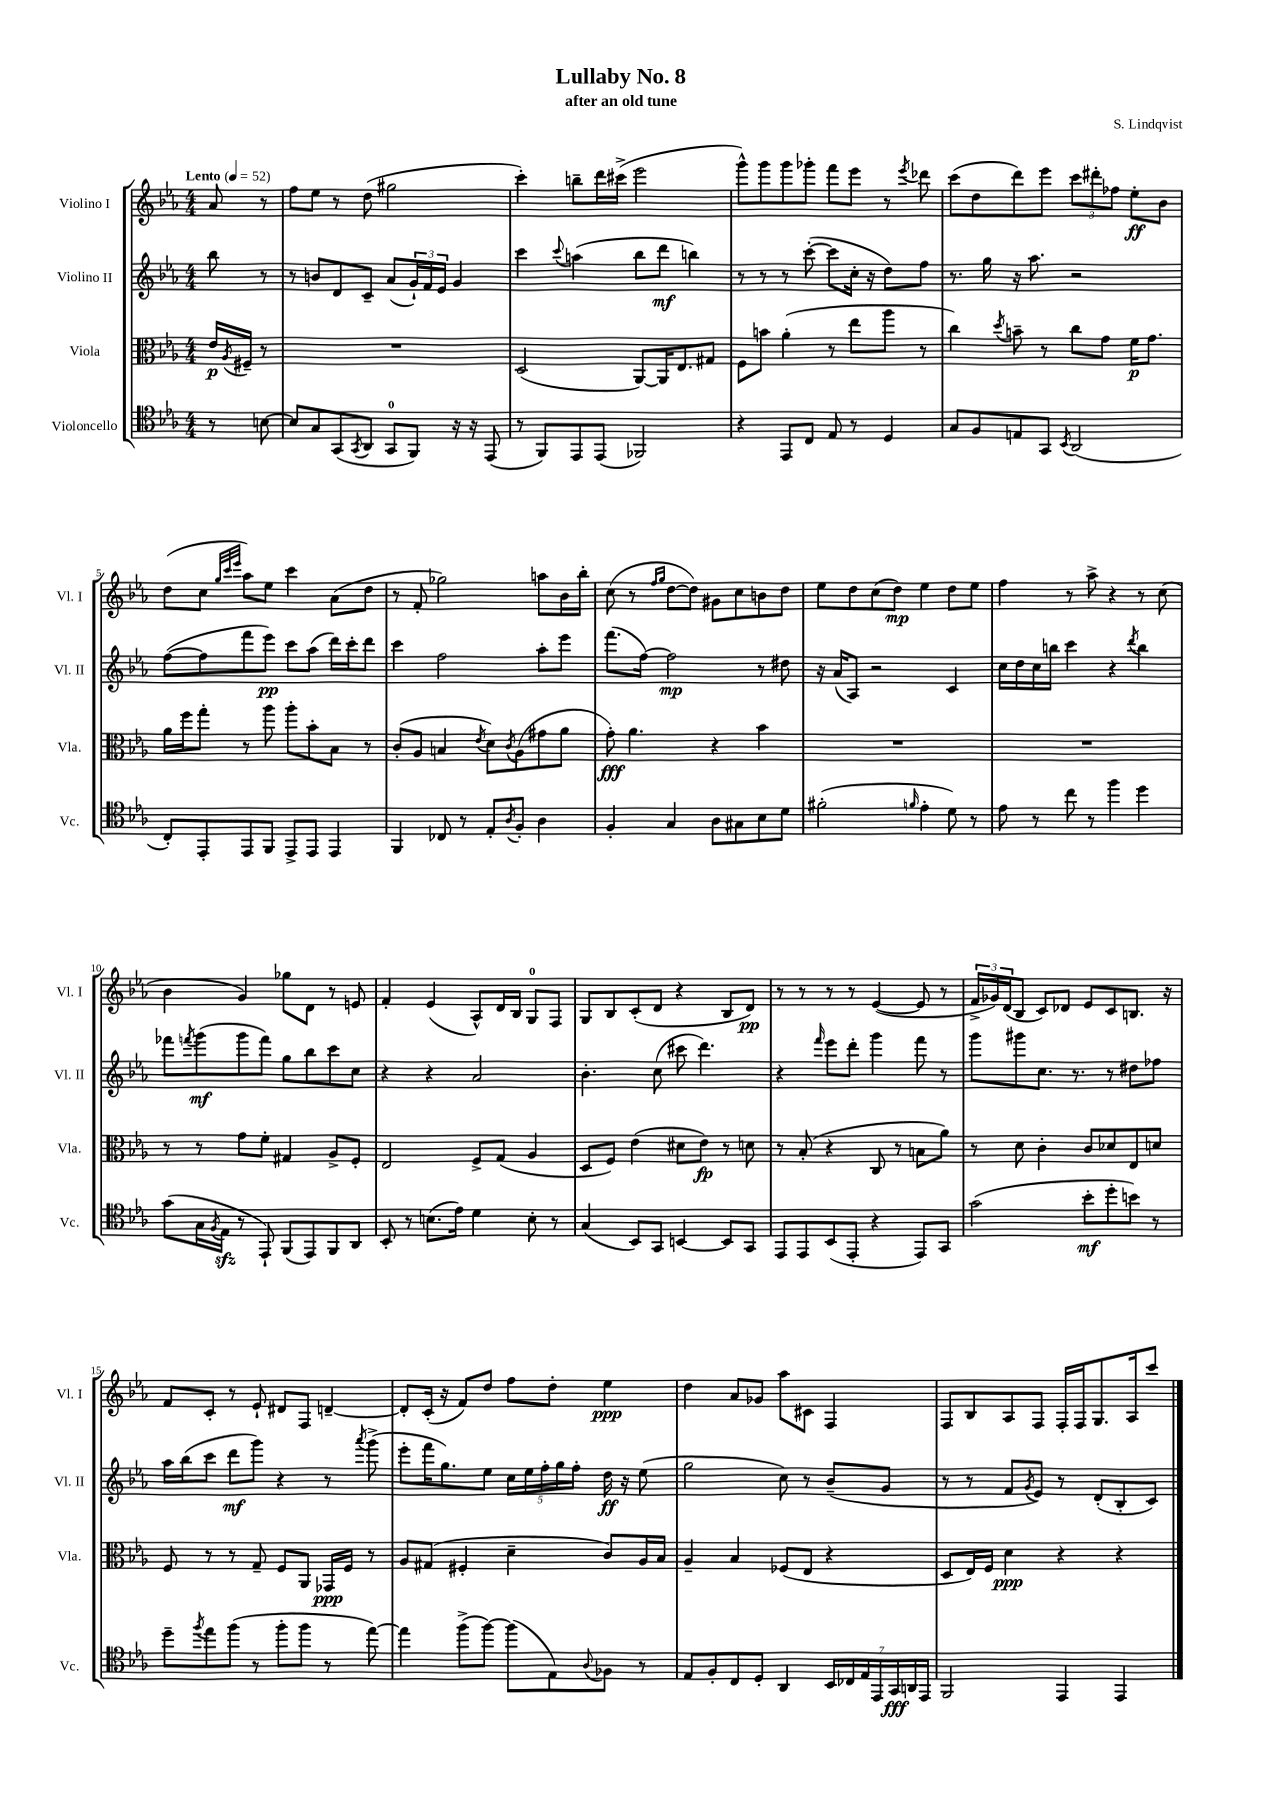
\header { title = "Lullaby No. 8" composer = "S. Lindqvist" subtitle = "after an old tune" }
<<
\new StaffGroup <<
\new Staff = "s0" \with { instrumentName = "Violino I" shortInstrumentName = "Vl. I" } {
    \clef treble \key ees \major \numericTimeSignature \time 4/4 \partial 4 \tempo "Lento" 4 = 52
    aes'8 r8 |
    f''8 ees''8 r8 d''8( gis''2 |
    c'''4-.) b''8-- d'''16 cis'''16->( ees'''2 |
    g'''8-^) g'''8 g'''8 ges'''8-. f'''8 ees'''8 r8 \acciaccatura { ees'''8 } des'''8 |
    c'''8( d''8 d'''8) ees'''8 \tuplet 3/2 { c'''8 dis'''8-. fes''8 } ees''8-.\ff bes'8 |
    d''8( c''8 \grace { g''32 c'''32 ees'''32 } aes''8) ees''8 c'''4 aes'8( d''8 |
    r8 f'8-. ges''2) a''8 bes'16 bes''16-. |
    c''8( r8 \grace { f''16 g''16 } d''8~ d''8) gis'8 c''8 b'8 d''8 |
    ees''8 d''8 c''8( d''8\mp) ees''4 d''8 ees''8 |
    f''4 r8 aes''8-> r4 r8 c''8( |
    bes'4 g'4) ges''8 d'8 r8 e'8 |
    f'4-. ees'4( aes8-^) d'16 bes16 g8-0 f8 |
    g8 bes8 c'8-.( d'8 r4 bes8 d'8\pp) |
    r8 r8 r8 r8 ees'4~( ees'8 r8 |
    \tuplet 3/2 { f'16-> ges'16) d'16( } bes8 c'8) des'8 ees'8 c'8 b8. r16 |
    f'8 c'8-. r8 ees'8-! dis'8 f8 d'4~-- |
    d'8-. c'16-.( r16 f'8) d''8 f''8 d''8-. ees''4\ppp |
    d''4 aes'8 ges'8 aes''8 cis'8 f4 |
    f8 bes8 aes8 f8 f16-. f16 g8. aes16 c'''8 \bar "|." |
}
\new Staff = "s1" \with { instrumentName = "Violino II" shortInstrumentName = "Vl. II" } {
    \clef treble \key ees \major \numericTimeSignature \time 4/4 \partial 4
    bes''8 r8 |
    r8 b'8 d'8 c'8-- aes'8( \tuplet 3/2 { g'16-!) f'16 ees'16 } g'4 |
    c'''4 \appoggiatura { c'''8 } a''4( bes''8 d'''8\mf b''4) |
    r8 r8 r8 c'''8~-.( c'''8 c''16-. r16 d''8) f''8 |
    r8. g''16 r16 aes''8. r2 |
    f''8~( f''8 f'''8 ees'''8\pp) c'''8 aes''8( d'''16) c'''16-. d'''8 |
    c'''4 f''2 aes''8-. ees'''8 |
    f'''8.( f''16~) f''2\mp r8 dis''8 |
    r16 aes'16( aes8) r2 c'4 |
    c''16 d''16 c''16 b''16 c'''4 r4 \acciaccatura { d'''8 } b''4 |
    fes'''8 \acciaccatura { f'''8 } g'''8\mf( g'''8 f'''8) g''8 bes''8 c'''8 c''8 |
    r4 r4 aes'2 |
    bes'4.-. c''8( cis'''8 d'''4.) |
    r4 \grace { f'''16 } ees'''8 d'''8-. g'''4 f'''8 r8 |
    g'''8 gis'''8 c''8. r8. r8 dis''8 fes''8 |
    aes''16 bes''16( c'''8 d'''8\mf g'''8) r4 r8 \acciaccatura { aes'''8 } g'''8->( |
    ees'''8-. f'''16 g''8.) ees''8 \tuplet 5/4 { c''16 ees''16 f''16-. g''16 f''16-. } d''16\ff r16 ees''8( |
    g''2 c''8) r8 bes'8--( g'8 |
    r8 r8 f'8 \acciaccatura { g'8 } ees'8) r8 d'8-.( bes8-. c'8) \bar "|." |
}
\new Staff = "s2" \with { instrumentName = "Viola" shortInstrumentName = "Vla." } {
    \clef alto \key ees \major \numericTimeSignature \time 4/4 \partial 4
    ees'16\p \acciaccatura { aes8 } fis16-- r8 |
    R1 |
    d2( aes,8~) aes,16 ees8. gis8 |
    f8 b'8 aes'4-.( r8 ees''8 aes''8 r8 |
    c''4) \acciaccatura { d''8 } b'8-- r8 c''8 g'8 f'16\p g'8. |
    aes'16 f''16 g''8-. r8 aes''8 aes''8-. bes'8-. bes8 r8 |
    c'8-.( aes8 b4 \acciaccatura { ees'8 } d'8) \acciaccatura { c'8 } aes8( gis'8 aes'8 |
    g'8-.\fff) aes'4. r4 bes'4 |
    R1 |
    R1 |
    r8 r8 g'8 f'8-. gis4 aes8-> f8-. |
    ees2 f8-> g8( aes4 |
    d8 f8) ees'4( dis'8 ees'8\fp) r8 d'8 |
    r8 bes8-.( r4 c8 r8 b8 aes'8) |
    r8 d'8 c'4-. c'8 des'8 ees8 d'8 |
    f8 r8 r8 g8-- f8 aes,8 ges,16\ppp f16 r8 |
    aes8 gis8( fis4-. d'4-- c'8) aes16 bes16 |
    aes4-- bes4 fes8( ees8 r4 |
    d8 ees16) f16 d'4\ppp r4 r4 \bar "|." |
}
\new Staff = "s3" \with { instrumentName = "Violoncello" shortInstrumentName = "Vc." } {
    \clef tenor \key ees \major \numericTimeSignature \time 4/4 \partial 4
    r8 b8~ |
    b8 g8 g,8( \acciaccatura { g,8 } aes,8 g,8-0 f,8) r16 r16 ees,8( |
    r8 f,8) ees,8 ees,8( fes,2) |
    r4 ees,8 c8 ees8 r8 d4 |
    g8 f8 e8 g,8 \acciaccatura { bes,8 } aes,2( |
    c8-.) ees,8-. ees,8 f,8 ees,8-> ees,8 ees,4 |
    f,4 ces8 r8 ees8-. \acciaccatura { aes8 } f8-. aes4 |
    f4-. g4 aes8 gis8 bes8 d'8 |
    fis'2-.( \grace { f'16 } ees'4-. d'8) r8 |
    ees'8 r8 c''8 r8 f''4 d''4 |
    g'8( g16 \acciaccatura { f8 } ees16\sfz r8 ees,8-!) f,8( ees,8) f,8 aes,8 |
    bes,8-. r8 b8.( ees'16) d'4 b8-. r8 |
    g4( bes,8) g,8 b,4~ b,8 g,8 |
    ees,8 ees,8 bes,8( ees,8-. r4 ees,8) g,8 |
    g'2( bes'8-.\mf d''8-. b'8) r8 |
    d''8-- \acciaccatura { f''8 } ees''8 f''8( r8 f''8-. f''8 r8 ees''8~) |
    ees''4 f''8->( f''8~) f''8( ees8) \appoggiatura { aes8 } fes8 r8 |
    ees8 f8-. c8 d8-. aes,4 \tuplet 7/4 { bes,16 ces16 ees16 ees,16 g,16\fff a,16 ees,16 } |
    f,2 ees,4 ees,4 \bar "|." |
}
>>
>>
